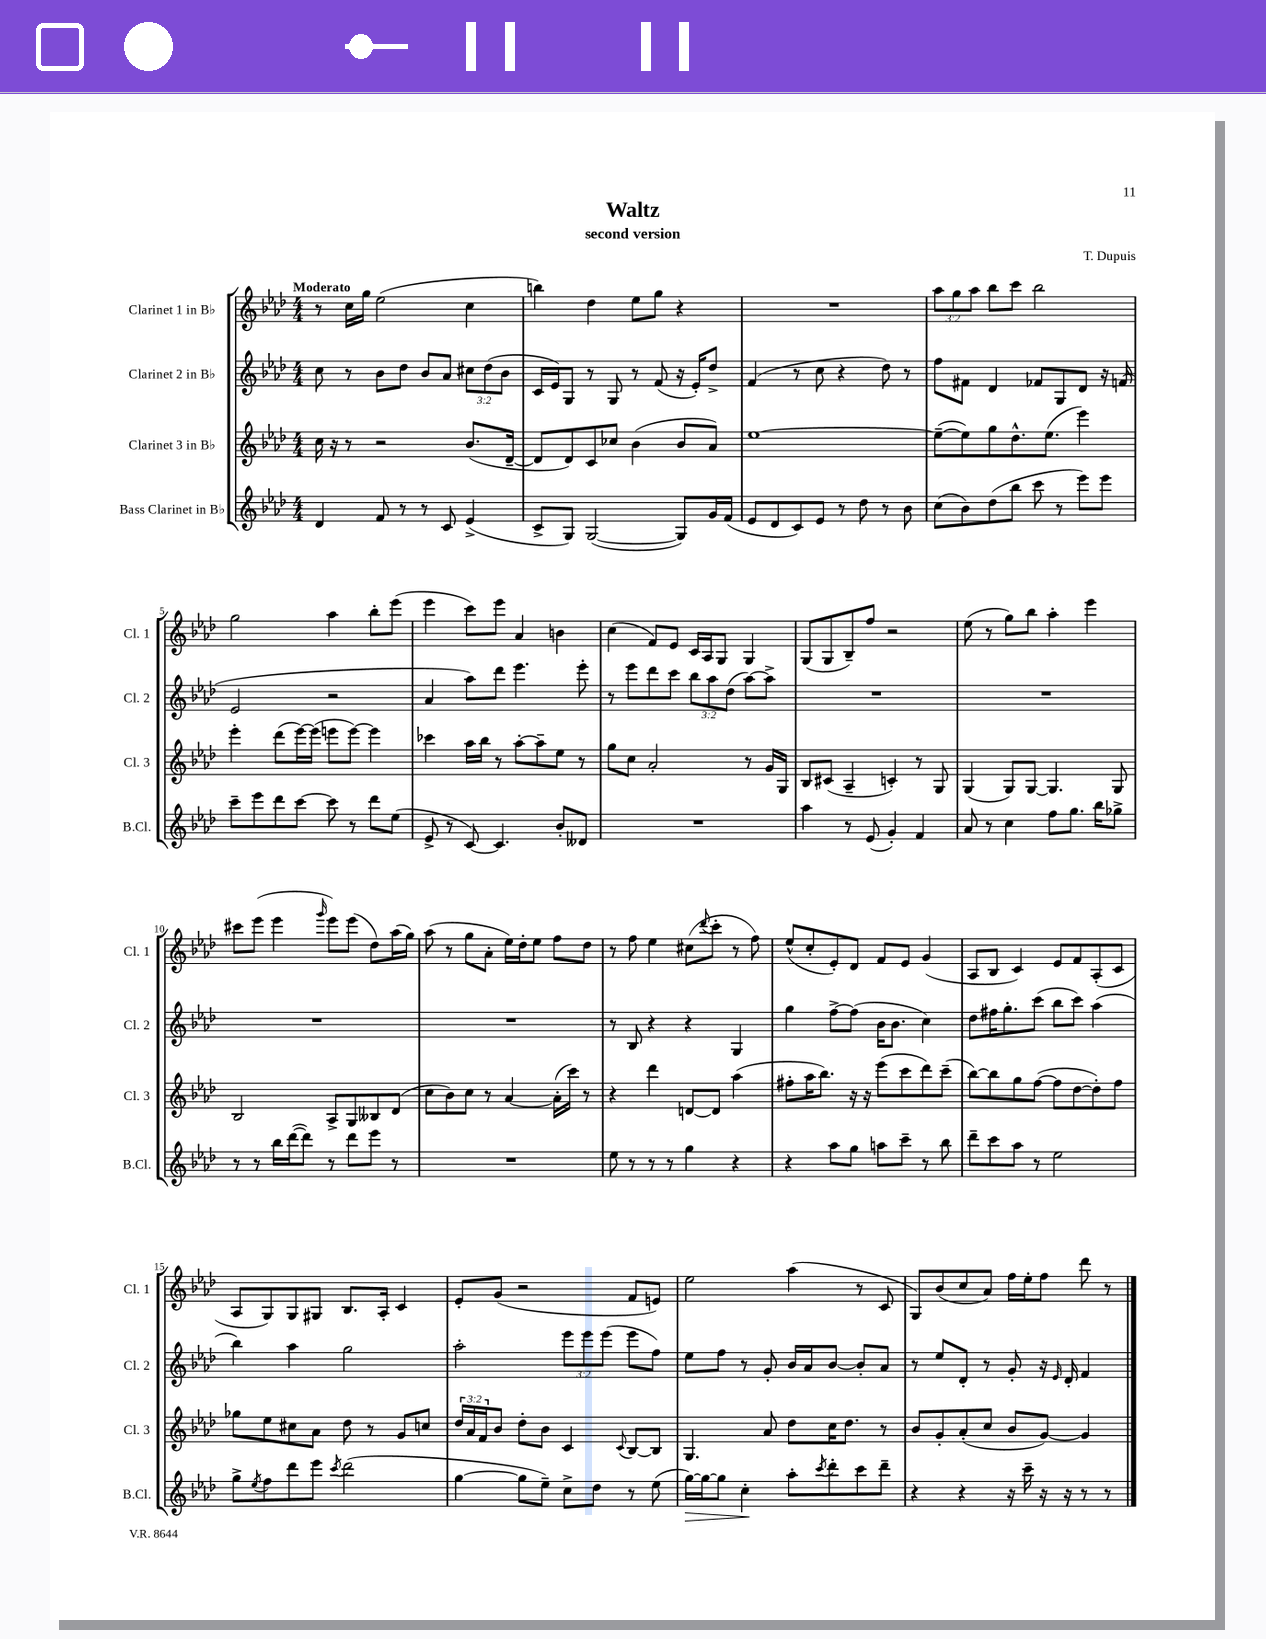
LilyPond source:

\header { title = "Waltz" composer = "T. Dupuis" subtitle = "second version" }
<<
\new StaffGroup <<
\new Staff = "s0" \with { instrumentName = "Clarinet 1 in Bb" shortInstrumentName = "Cl. 1" } {
    \clef treble \key aes \major \numericTimeSignature \time 4/4 \override Staff.TupletNumber.text = #tuplet-number::calc-fraction-text \tempo "Moderato"
    r8 c''16 g''16 ees''2( c''4 |
    b''4) des''4 ees''8 g''8 r4 |
    R1 |
    \tuplet 3/2 { aes''8 g''8 aes''8 } bes''8 c'''8 bes''2 |
    g''2 aes''4 bes''8-. ees'''8( |
    ees'''4 c'''8) ees'''8 aes'4 b'4 |
    c''4( f'8) ees'8 c'16 aes16 g8 g4 |
    g8( g8 bes8--) f''8 r2 |
    ees''8( r8 g''8) bes''8 aes''4-. ees'''4 |
    cis'''8 ees'''8( ees'''4 \grace { g'''16 } ees'''8) ees'''8( des''8) aes''16( g''16) |
    aes''8( r8 g''8 aes'8-. ees''16) des''16-. ees''8 f''8 des''8 |
    r8 f''8 ees''4 cis''8( \appoggiatura { des'''8 } c'''8-. r8 f''8) |
    ees''8-^( c''8-. ees'8-.) des'8 f'8 ees'8 g'4( |
    aes8 bes8 c'4) ees'8 f'8 aes8-.( c'8 |
    aes8 g8) g8 gis8 bes8. aes16-. c'4 |
    ees'8-. g'8( r2 f'8 e'8) |
    ees''2 aes''4( r8 c'8 |
    g8) bes'8( c''8 aes'8) f''16 ees''16-. f''8 des'''8 r8 \bar "|." |
}
\new Staff = "s1" \with { instrumentName = "Clarinet 2 in Bb" shortInstrumentName = "Cl. 2" } {
    \clef treble \key aes \major \numericTimeSignature \time 4/4 \override Staff.TupletNumber.text = #tuplet-number::calc-fraction-text
    c''8 r8 bes'8 des''8 bes'8 aes'8 \tuplet 3/2 { cis''8 des''8( bes'8 } |
    c'16 ees'16) g8 r8 g8 r8 f'8( r16 ees'16-.) des''8-> |
    f'4( r8 c''8 r4 des''8) r8 |
    f''8 fis'8 des'4 fes'8 g8 des'8 r16 f'16( |
    ees'2 r2 |
    aes'4 aes''8) des'''8 ees'''4. ees'''8-. |
    r8 ees'''8 des'''8 c'''8 \tuplet 3/2 { bes''8 aes''8 des''8( } aes''8~) aes''8-> |
    R1 |
    R1 |
    R1 |
    R1 |
    r8 bes8 r4 r4 g4 |
    g''4 f''8~-> f''8( bes'16 bes'8. c''4) |
    des''8 fis''16 g''8.-. c'''8( bes''8 c'''8) aes''4( |
    bes''4) aes''4 g''2 |
    aes''2-. \tuplet 3/2 { ees'''8 ees'''8 ees'''8( } ees'''8 f''8) |
    ees''8 f''8 r8 g'8-. bes'16 aes'16 bes'8~ bes'8-. aes'8 |
    r8 ees''8 des'8-. r8 g'8-. r16 \grace { ees'16 } des'16-. f'4 \bar "|." |
}
\new Staff = "s2" \with { instrumentName = "Clarinet 3 in Bb" shortInstrumentName = "Cl. 3" } {
    \clef treble \key aes \major \numericTimeSignature \time 4/4 \override Staff.TupletNumber.text = #tuplet-number::calc-fraction-text
    c''16 r16 r8 r2 bes'8.( des'16~-- |
    des'8 des'8) c'8 ces''8 bes'4( bes'8 aes'8) |
    ees''1~ |
    ees''8~--( ees''8) g''8 des''8.-^ ees''8.( ees'''4) |
    ees'''4-. des'''8( ees'''16~) ees'''16( e'''8 e'''8~) e'''4 |
    ces'''4 aes''16 bes''16 r8 aes''8~-. aes''8-- ees''8 r8 |
    g''8 c''8 aes'2-. r8 g'16 g16 |
    bes8 cis'8( aes4-- c'4-.) r8 g8 |
    g4( g8) g8~ g4. g8 |
    bes2 aes8-> g8 beses8 des'8( |
    c''8 bes'8) c''8 r8 aes'4~ aes'16-.( c'''16) r8 |
    r4 des'''4 d'8~ d'8 aes''4( |
    fis''8-. aes''16 bes''8.) r16 r16 ees'''8( c'''8 des'''8) c'''8--( |
    bes''8~) bes''8 g''8 f''8~( f''8 des''8~ des''8-.) f''8 |
    ges''8 ees''8 cis''8 aes'8 des''8 r8 g'8 c''8 |
    \tuplet 3/2 { des''16 aes'16 f'16 } bes'8 des''8-. bes'8 c'4 \appoggiatura { c'8 } bes8~ bes8 |
    g4. aes'8 des''8 c''16 des''8. r8 |
    bes'8 g'8-. aes'8-.( c''8 bes'8 g'8~) g'4 \bar "|." |
}
\new Staff = "s3" \with { instrumentName = "Bass Clarinet in Bb" shortInstrumentName = "B.Cl." } {
    \clef treble \key aes \major \numericTimeSignature \time 4/4
    des'4 f'8 r8 r8 c'8 ees'4->( |
    c'8-> g8) g2~( g8) g'16 f'16( |
    ees'8 des'8 c'8) ees'8 r8 des''8 r8 bes'8 |
    c''8( bes'8) des''8( bes''8 c'''8 r8 ees'''8) ees'''8 |
    c'''8-- ees'''8 des'''8 c'''8~ c'''8 r8 des'''8 ees''8( |
    ees'8-> r8 c'8~) c'4. bes'8-. deses'8 |
    R1 |
    aes''4 r8 ees'8( g'4-.) f'4 |
    aes'8 r8 c''4 f''8 g''8. bes''16 ges''8-> |
    r8 r8 bes''16 des'''16~( des'''8) r8 des'''8 ees'''8 r8 |
    R1 |
    ees''8 r8 r8 r8 g''4 r4 |
    r4 aes''8 g''8 a''8 c'''8-- r8 bes''8 |
    des'''8-- c'''8 aes''8 r8 ees''2 |
    g''8-> \acciaccatura { ees''8 } f''8 des'''8 ees'''8 \acciaccatura { c'''8 } des'''2( |
    g''4~ g''8 ees''8--) c''8-> des''8 r8 ees''8( |
    g''16~\>) g''16~ g''8 c''4-.\! aes''8-. \acciaccatura { c'''8 } des'''8-. c'''8 des'''8-- |
    r4 r4 r16 c'''16-- r16 r16 r8 r8 \bar "|." |
}
>>
>>
